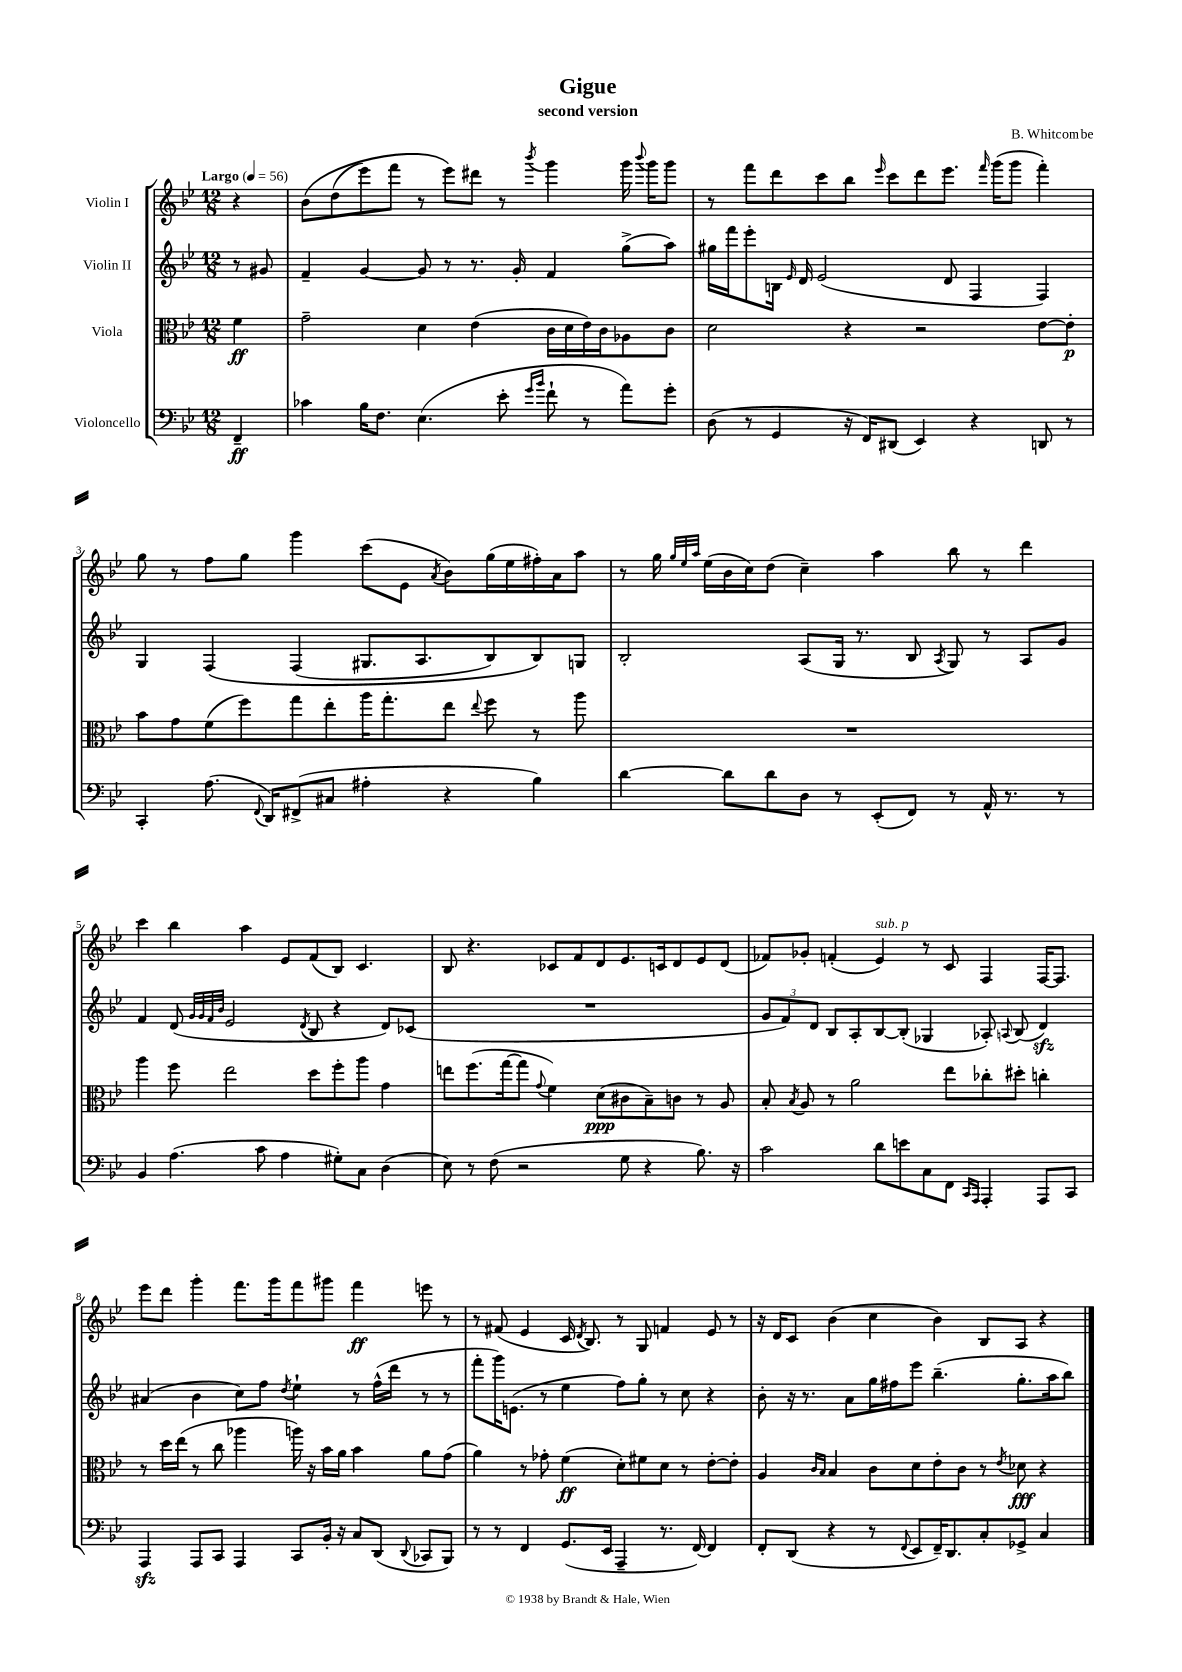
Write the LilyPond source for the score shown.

\header { title = "Gigue" composer = "B. Whitcombe" subtitle = "second version" }
<<
\new StaffGroup <<
\new Staff = "s0" \with { instrumentName = "Violin I" } {
    \clef treble \key bes \major \numericTimeSignature \time 12/8 \partial 4 \tempo "Largo" 4 = 56
    \autoBeamOff r4 |
    bes'8[\( d''8( ees'''8) f'''8] r8 ees'''8[\) dis'''8] r8 \acciaccatura { bes'''8 } g'''4 g'''16 \appoggiatura { bes'''8 } g'''16[ g'''8] |
    r8 f'''8[ d'''8 c'''8 bes''8] \grace { ees'''16 } c'''8[ d'''8 ees'''8.] \grace { f'''16 } g'''16[( g'''8] f'''4-.) |
    g''8 r8 f''8[ g''8] g'''4 c'''8[( ees'8] \acciaccatura { a'8 } bes'8[) g''16( ees''16 fis''16-.) a'16 a''8] |
    r8 g''16 \grace { g''32[ ees''32 a''32] } ees''16[( bes'16 c''16) d''8]( c''4--) a''4 bes''8 r8 d'''4 |
    c'''4 bes''4 a''4 ees'8[ f'8( bes8]) c'4. |
    bes8 r4. ces'8[ f'8 d'8 ees'8. c'16 d'8 ees'8 d'8]( |
    fes'8[) ges'8]-. f'4-.( ees'4^\markup { \italic "sub. p" }) r8 c'8 f4 f16[~ f8.] |
    ees'''8[ d'''8] g'''4-. f'''8.[ g'''16 f'''8 gis'''8] f'''4\ff e'''8 r8 |
    r8 fis'8( ees'4 c'16 \acciaccatura { d'8 } bes8.) r8 g8 f'4 ees'8 r8 |
    r16 d'16[ c'8] bes'4( c''4 bes'4) bes8[ a8] r4 \bar "|." |
}
\new Staff = "s1" \with { instrumentName = "Violin II" } {
    \clef treble \key bes \major \numericTimeSignature \time 12/8 \partial 4
    \autoBeamOff r8 gis'8 |
    f'4-- g'4~ g'8 r8 r8. g'16-. f'4 g''8[->( a''8]) |
    gis''16[ f'''16 ees'''8-. b16] \grace { ees'16 } d'16 ees'2( d'8 f4 f4) |
    g4 f4\( f4( gis8.[ a8. bes8) bes8\) g8] |
    bes2-. a8[( g16] r8. bes8 \acciaccatura { a8 } g8) r8 a8[ g'8] |
    f'4 d'8( \grace { g'32[ g'32 f'32 bes'32] } ees'2 \acciaccatura { d'8 } bes8 r4 d'8[) ces'8]( |
    R1. |
    \tuplet 3/2 { g'8[ f'8) d'8] } bes8[ a8-. bes8~ bes8]-.( ges4 aes8-.) \appoggiatura { a8 } bes8( d'4\sfz) |
    ais'4( bes'4 c''8[) f''8] \acciaccatura { d''8 } ees''4-! r8 f''16[-^( d'''16] r8 r8 |
    f'''8[-. g'''16) e'8.]( r8 ees''4 f''8[) g''8]-. r8 c''8 r4 |
    bes'8-. r16 r8. a'8[ g''16 fis''16 ees'''8] bes''4.--( g''8.[-. a''16 bes''8]) \bar "|." |
}
\new Staff = "s2" \with { instrumentName = "Viola" } {
    \clef alto \key bes \major \numericTimeSignature \time 12/8 \partial 4
    \autoBeamOff f'4\ff |
    g'2-- d'4 ees'4( c'16[ d'16 ees'16) c'16 aes8 c'8] |
    d'2 r4 r2 ees'8[~ ees'8]-.\p |
    bes'8[ g'8 f'8( f''8) g''8 ees''8-. a''16 g''8.-. ees''8] \appoggiatura { ees''8 } f''8 r8 a''8 |
    R1. |
    a''4 f''8 ees''2 d''8[ f''8-. a''8] g'4 |
    e''8[ f''8.( g''16~ g''8] \appoggiatura { g'8 } f'4) d'8[\ppp( cis'8 bes8--) c'8] r8 a8 |
    bes8-. \acciaccatura { bes8 } a8 r8 a'2 ees''8[ ces''8-. dis''8]-. c''4-. |
    r8 d''16[ ees''16]( r8 c''8 aes''4 a''16) r16 bes'16[ a'16] bes'4 a'8[ g'8]( |
    a'4) r8 ges'8-. f'4\ff( d'8[-.) fis'8 d'8] r8 ees'8[~-. ees'8]-. |
    a4 \grace { c'16[ bes16] } bes4 c'8[ d'8 ees'8-. c'8] r8 \acciaccatura { ees'8 } des'8\fff r4 \bar "|." |
}
\new Staff = "s3" \with { instrumentName = "Violoncello" } {
    \clef bass \key bes \major \numericTimeSignature \time 12/8 \partial 4
    \autoBeamOff f,4--\ff |
    ces'4 bes16[ f8.] ees4.( ees'8-. \grace { g'16[ bes'16] } f'8-! r8 a'8[) g'8]-. |
    d8( r8 g,4 r16 f,16[) dis,8]( ees,4) r4 d,8 r8 |
    c,4-. a8.( \appoggiatura { f,8 } d,16[) fis,8->( cis8] ais4-. r4 bes4) |
    d'4~ d'8[ d'8 d8] r8 ees,8[-.( f,8]) r8 a,16-^ r8. r8 |
    bes,4 a4.( c'8 a4 gis8[-.) c8] d4( |
    ees8) r8 f8( r2 g8 r4 bes8.) r16 |
    c'2 d'8[ e'8 c8 f,8] \grace { c,16[ a,,16] } a,,4-. a,,8[ c,8] |
    a,,4\sfz a,,8[ c,8] a,,4 c,8[ bes,16]-. r16 c8[ d,8]( \appoggiatura { d,8 } ces,8[ bes,,8]) |
    r8 r8 f,4 g,8.[( ees,16] a,,4-- r8. f,16~) f,4 |
    f,8[-. d,8]( r4 r8 \appoggiatura { f,8 } ees,8[ f,16--) d,8. c8-. ges,8]-> c4 \bar "|." |
}
>>
>>
